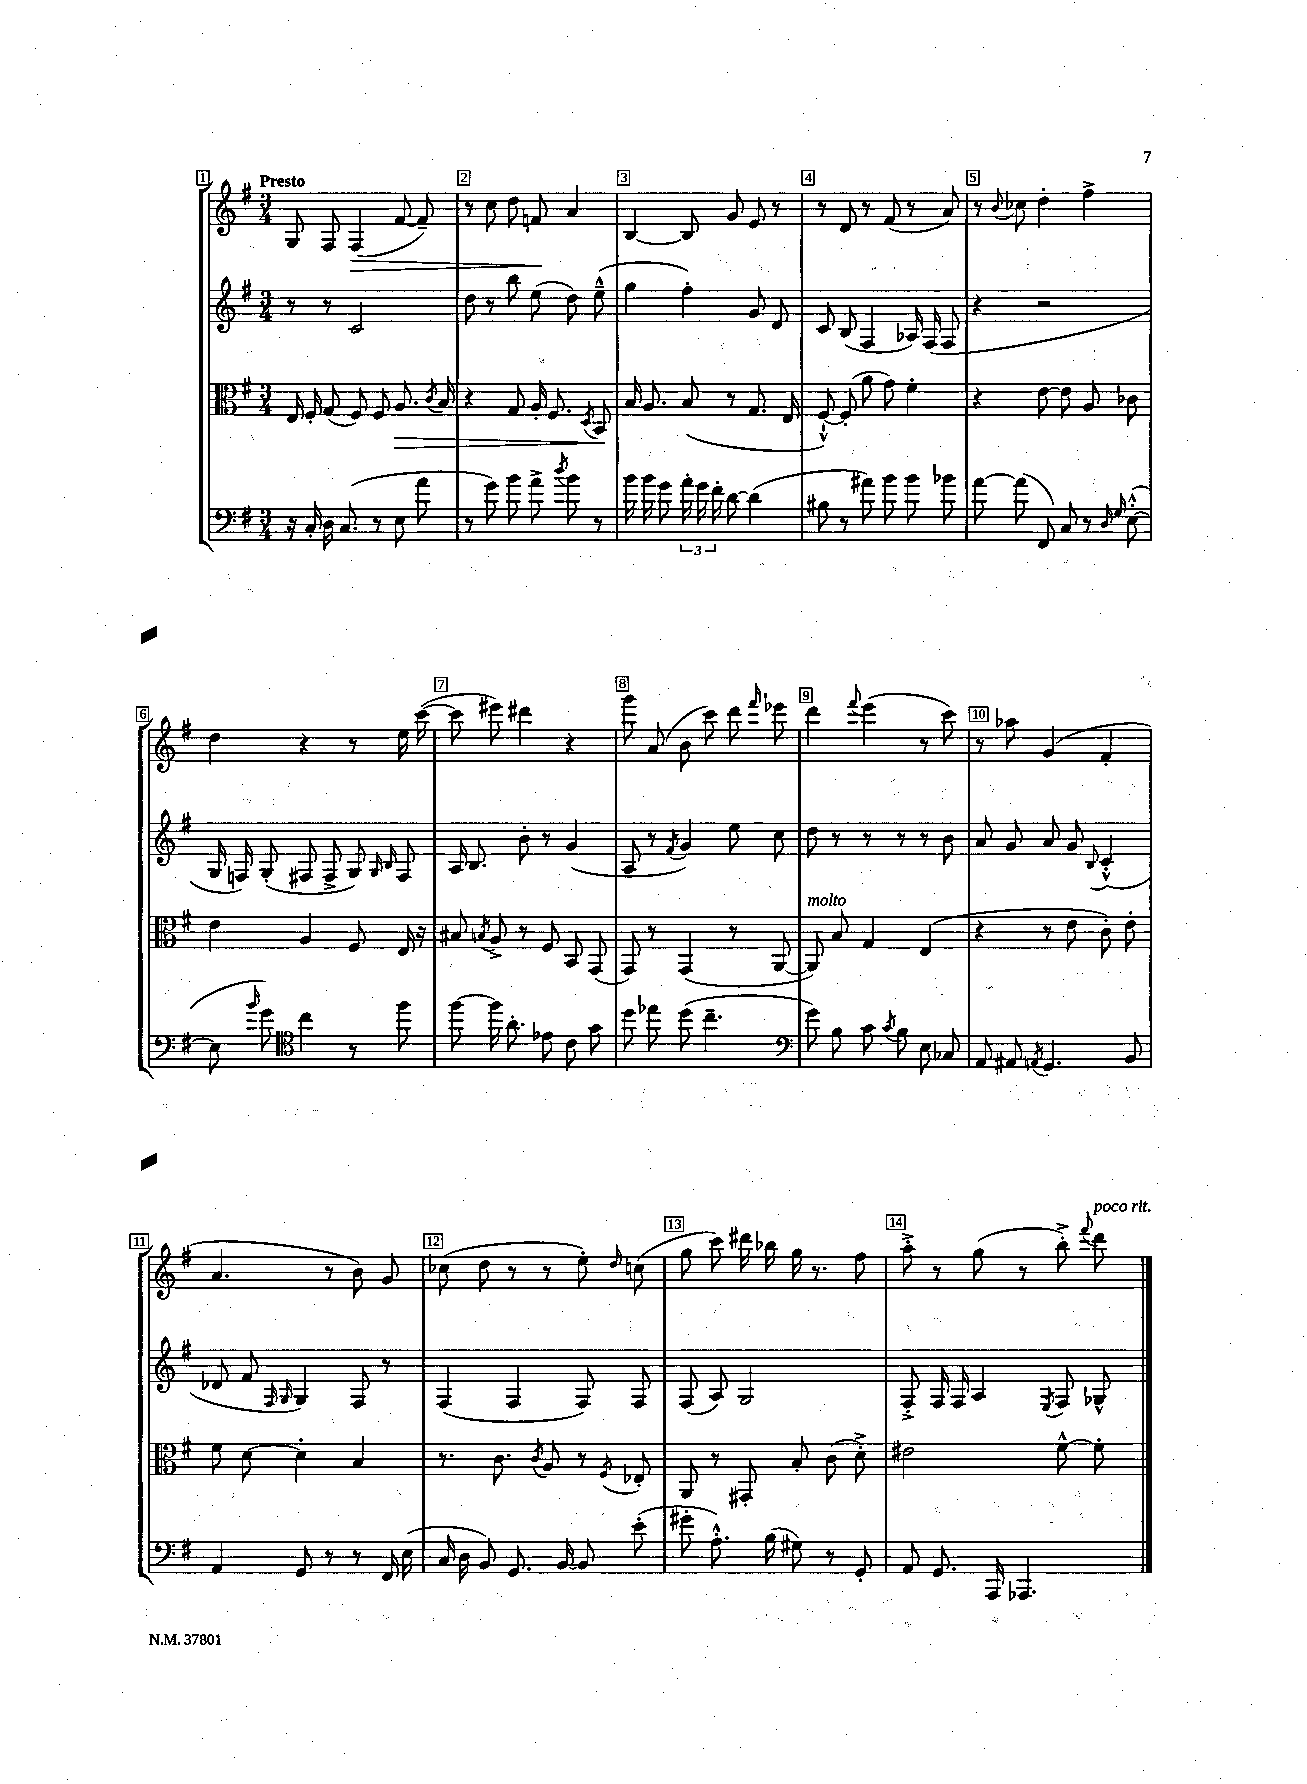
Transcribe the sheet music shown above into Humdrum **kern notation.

**kern	**kern	**kern	**kern
*staff4	*staff3	*staff2	*staff1
*clefF4	*clefC3	*clefG2	*clefG2
*k[f#]	*k[f#]	*k[f#]	*k[f#]
*M3/4	*M3/4	*M3/4	*M3/4
16r	16E/	8r	8G/
16C'/	16F#'/	.	.
16D\	(8G/	8r	8F#/
(8.C/	.	.	.
.	8F#/)	2c/	(4F#/
8r	8F#/	.	.
8E\	8.A/	.	[8f#/
8a\	.	.	8f#~/])
.	8qc/	.	.
.	16B/	.	.
=	=	=	=
8r	4r	8dd\	8r
8g\)	.	8r	8cc\
8b\	8G/	8bb\	8dd\
8a^\	16A'/	(8ee\	8f/
.	8.F#/	.	.
8qdd/	.	.	.
8b\	.	8dd\)	4a/
.	8qD/	.	.
8r	8BB/	(8ee~^^\	.
=	=	=	=
16b\	16B/	4gg\	[4B/
16b\	8.A/	.	.
8g\	.	.	.
24a'\	(8B/	4ff#'\)	8B/]
24g\	.	.	.
24f#'\	.	.	.
[8d\	8r	.	8g/
(4d\]	8.G/	8g/	8e/
.	.	8d/	8r
.	16E/	.	.
=	=	=	=
8B#\	[8F#`^^/)	8c/	8r
8r	(8F#'/]	(8B/	8d/
8a#\)	8a\	4F#/	8r
8b\	8g\)	.	(8f#/
8b\	4f#'\	16A-/)	8r
.	.	(16F#/	.
8b-\	.	8F#/	8a/)
=	=	=	=
[8a\	4r	4r	8r
.	.	.	8qqb/
(8a\]	.	.	8cc-\
8FF#/)	[8e\	2r	4dd'\
8C/	8e\]	.	.
8r	8A/	.	4ff#^\
16qqD/	.	.	.
16qqG/	.	.	.
([8E'^^\	8c-\	.	.
=	=	=	=
8E\]	4e\	16G/	4dd\
.	.	16F/)	.
16qqb/	.	.	.
8g\)	.	(8G'/	.
*clefC4	*	*	*
4cc\	4A/	8F#/	4r
.	.	8F#^/	.
8r	8F#/	8G/)	8r
.	.	16qqG/	.
.	.	16qqB/	.
8ff#\	16E/	8F#/	16ee\
.	16r	.	([16ccc\
=	=	=	=
[8ff#\	8B#/	16A/	8ccc\]
.	.	8.B/	.
.	8qB/	.	.
16ff#\]	8A^/	.	8eee#\)
8.a'\	.	.	.
.	8r	8b'\	4ddd#\
8e-\	8F#/	8r	.
8c\	8BB/	(4g/	4r
8g\	(8GG/	.	.
=	=	=	=
8dd\	8GG/)	8A/	8ggg\
8ee-\	8r	8r	(8a/
.	.	8qf#/	.
(8dd\	(4GG/	4g/)	8b\
4.cc~\	.	.	8ccc\)
.	8r	8ee\	8ddd\
.	.	.	16qqfff#/
.	[8AA/	8cc\	8eee-\
=	=	=	=
*clefF4	*	*	*
8g\)	8AA/])	8dd\	4ddd\
8B\	8B/	8r	.
.	.	.	8qqfff#/
8c\	4G/	8r	(4eee\
8qc/	.	.	.
8B\	.	8r	.
8E\	(4E/	8r	8r
8C-/	.	8b\	8ccc\)
=	=	=	=
8AA/	4r	8a/	8r
8AA#/	.	8g/	8aa-\
8qAA/	.	.	.
4.GG/	8r	8a/	(4g/
.	8e\	8g/	.
.	.	8qqB/	.
.	8c'\)	(4c'^^/	4f#'/
8BB/	8e'\	.	.
=	=	=	=
4AA/	8f#\	8d-/	4.a/
.	[8d\	8f#/	.
.	.	16qqF#/	.
.	.	16qqG/	.
8GG/	4d'\]	4G/)	.
8r	.	.	8r
8r	4B/	8F#/	8b\)
16FF#/	.	8r	8g/
(16E\	.	.	.
=	=	=	=
16C/	8.r	(4F#/	(8cc-\
16D\	.	.	.
8BB/)	.	.	8dd\
.	8.c\	.	.
8.GG/	.	4F#/	8r
.	8qc/	.	.
.	8A/	.	8r
[16BB/	.	.	.
8BB/]	8r	8F#/)	8ee'\)
.	8qF#/	.	16qqdd/
(8e'\	8E-'/	8F#/	(8cc\
=	=	=	=
8g#'\	8AA/	(8F#/	8gg\
8.A'^^\)	8r	8A/)	8ccc\)
.	8GG#'/	2G/	16ddd#\
(16B\	.	.	16bb-\
8G#\)	8B'/	.	16gg\
.	.	.	8.r
8r	(8c\	.	.
8GG'/	8d'^\)	.	8ff#\
=	=	=	=
8AA/	2e#\	8F#'^/	8aa'^\
8.GG/	.	16F#/	8r
.	.	16F#/	.
.	.	4A/	(8gg\
16AAA/	.	.	.
4.AAA-/	.	.	8r
.	.	8qE/	.
.	[8f#^^\	8F#/	8bb'^\)
.	.	.	8qqfff#/
.	8f#'\]	8G-^^/	8ddd\
==	==	==	==
*-	*-	*-	*-
